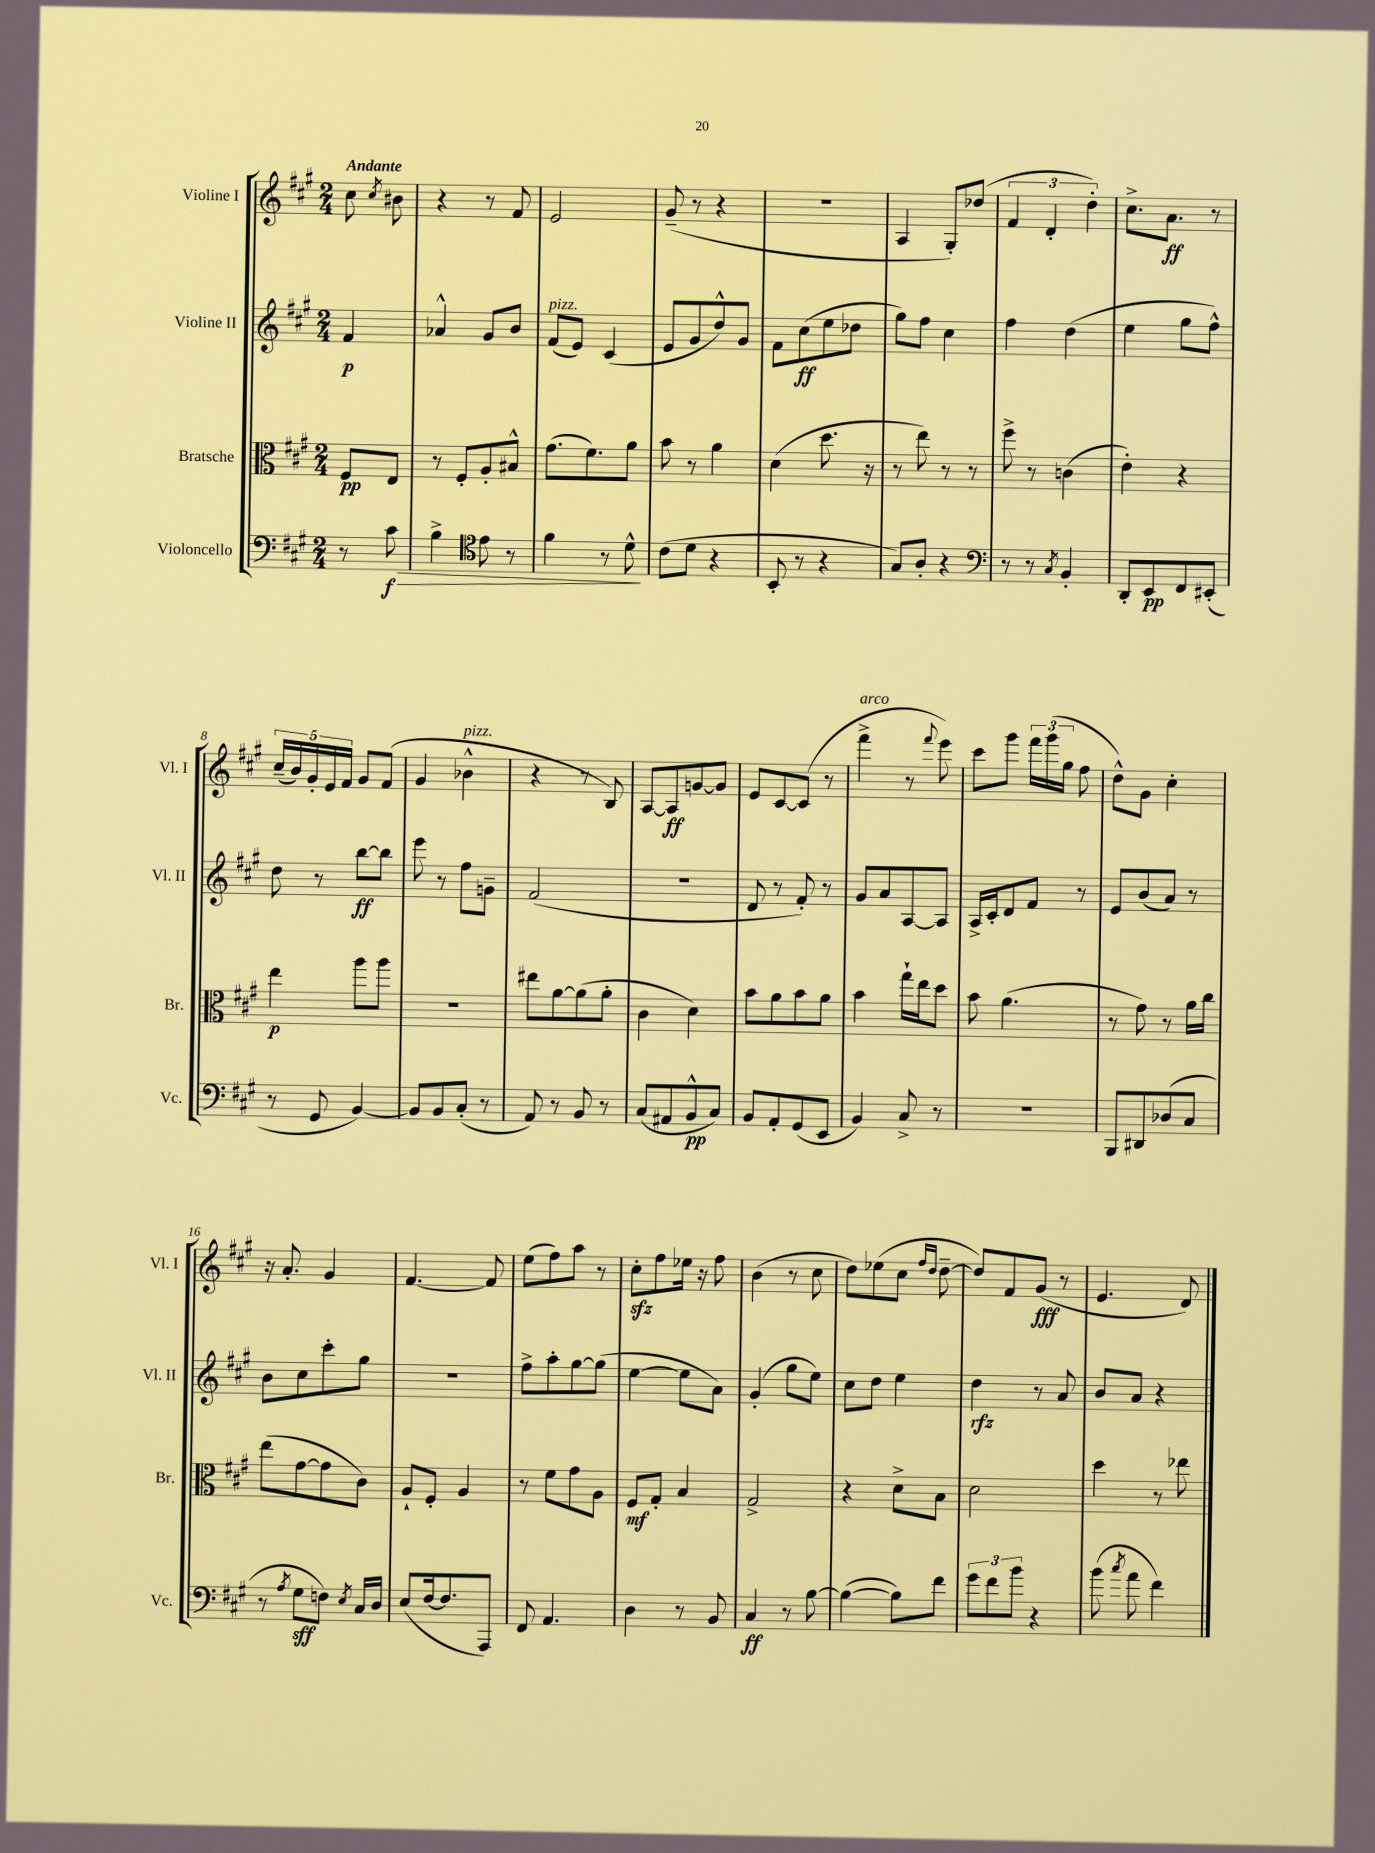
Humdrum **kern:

**kern	**kern	**kern	**kern
*staff4	*staff3	*staff2	*staff1
*clefF4	*clefC3	*clefG2	*clefG2
*k[f#c#g#]	*k[f#c#g#]	*k[f#c#g#]	*k[f#c#g#]
*M2/4	*M2/4	*M2/4	*M2/4
8r	8F#/L	4f#/	8cc#\
.	.	.	8qcc#/
8c#\	8E/J	.	8b#\
=	=	=	=
4B^\	8r	4a-^^/	4r
.	8F#'/L	.	.
*clefC4	*	*	*
8e\	8A'/	8g#/L	8r
8r	8B#^^/J	8b/J	8f#/
=	=	=	=
4f#\	(8.g#\L	(8f#/L	2e/
.	.	8e/J)	.
.	8.f#\)	.	.
8r	.	(4c#/	.
8d^^\	8a\J	.	.
=	=	=	=
(8c#\L	8b\	8e/L	(8g#~/
8d\J	8r	8g#/	8r
4r	4a\	8dd^^/)	4r
.	.	8g#/J	.
=	=	=	=
8BB'/	(4d\	8f#\L	2r
8r	.	(8cc#\	.
4r	8.dd\	8ee\	.
.	.	8dd-\J	.
.	16r	.	.
=	=	=	=
8G#/L)	8r	8gg#\L)	4A/
8A'/J	8ee\)	8ff#\J	.
4r	8r	4cc#\	8G#'/L)
.	8r	.	(8dd-/J
=	=	=	=
*clefF4	*	*	*
8r	8ff#^\	4ff#\	6f#/
8r	8r	.	.
.	.	.	6d'/
8qC#/	.	.	.
4BB'/	(4c\	(4dd\	.
.	.	.	6dd'\)
=	=	=	=
8DD'/L	4e'\)	4ee\	8.cc#^\L
8EE/	.	.	.
.	.	.	8.a\J
8FF#/	4r	8gg#\L	.
(8EE#'/J	.	8ff#^^\J)	8r
=	=	=	=
8r	4ee\	8dd\	(20cc#~/LL
.	.	.	20b/)
.	.	.	20g#'/
8GG#/	.	8r	.
.	.	.	20e/
.	.	.	20f#/JJ
[4BB/)	8aa\L	[8bb\L	8g#/L
.	8aa\J	8bb\]J	(8f#/J
=	=	=	=
8BB/]L	2r	8eee\	4g#/
8BB/	.	8r	.
(8C#'/J	.	8ff#\L	4b-^^\
8r	.	8g~\J	.
=	=	=	=
8AA/)	8ee#\L	(2f#/	4r
8r	[8a\	.	.
8BB/	(8a\]	.	8r
8r	8a'\J	.	8B/)
=	=	=	=
(8C#/L	4c#\	2r	[8A/L
8AA#/	.	.	8A/]
8BB^^/	4d\)	.	[8g/
8C#/J)	.	.	8g/]J
=	=	=	=
8BB/L	8b\L	8d/	8e/L
8AA'/	8a\	8r	[8c#/
(8GG#/	8b\	8f#'/)	(8c#/]J
8EE/J	8a\J	8r	8r
=	=	=	=
4BB/)	4b\	8g#/L	4fff#^\
.	.	8a/	.
8C#^/	16gg#`\LL	[8A/	8r
.	16ee\J	.	.
.	.	.	8qqfff#/
8r	8dd\J	8A/]J	8eee\)
=	=	=	=
2r	8b\	16A^/LL	8ccc#\L
.	.	16c#'/J	.
.	(4.a\	8d/	8ggg#\J
.	.	8f#/J	24fff#\LL
.	.	.	(24ggg#\
.	.	.	24gg#\JJ
.	.	8r	8ff#\
=	=	=	=
8BBB/L	8r	8e/L	8dd^^\L)
8DD#/	8g#\)	(8b/	8g#\J
(8D-/	8r	8a/J)	4cc#'\
8C#/J	16a\LL	8r	.
.	16cc#\JJ	.	.
=	=	=	=
8r	(8ee\L	8b\L	16r
.	.	.	8.a'/
8qA/	.	.	.
8G#\L	[8g#\	8cc#\	.
8F\J)	8g#\]	8ccc#'\	4g#/
8qE/	.	.	.
16C#/LL	8c#\J)	8gg#\J	.
16D/JJ	.	.	.
=	=	=	=
(8E/L	8A`/L	2r	[4.f#/
[16F#/k	8F#'/J	.	.
8.F#/]	.	.	.
.	4A/	.	.
8AAA/J)	.	.	8f#/]
=	=	=	=
8FF#/	8r	8ff#^\L	(8ee\L
4.AA/	8f#\L	8aa'\	8ff#\)
.	8g#\	[8gg#\	8aa\J
.	8A\J	(8gg#\]J	8r
=	=	=	=
4D\	8F#/L	[4ee\	8cc#'\L
.	8G#'/J	.	8ff#\
8r	4B/	8ee\]L	16ee-\Jk
.	.	.	16r
8BB/	.	8a\J)	8ff#\
=	=	=	=
4C#/	2G#^/	(4g#'/	(4b\
8r	.	8gg#\L	8r
[8B\	.	8ee\J)	8cc#\
=	=	=	=
(4B\_	4r	8cc#\L	8dd\L)
.	.	8dd\J	(8ee-\
8B\]L)	8d^\L	4ee\	8cc#\J
.	.	.	16qqff#/LL
.	.	.	16qqdd/JJ
8f#\J	8B\J	.	[8dd~\
=	=	=	=
12g#\L	2d\	4dd\	8dd/]L)
12f#\	.	.	.
.	.	.	8f#/
12b\J	.	.	.
4r	.	8r	(8g#/J
.	.	8a/	8r
=	=	=	=
(8b\	4dd\	8b/L	4.e/
8qcc#/	.	.	.
8a\	.	8a/J	.
4f#\)	8r	4r	.
.	8ee-\	.	8d/)
==	==	==	==
*-	*-	*-	*-
